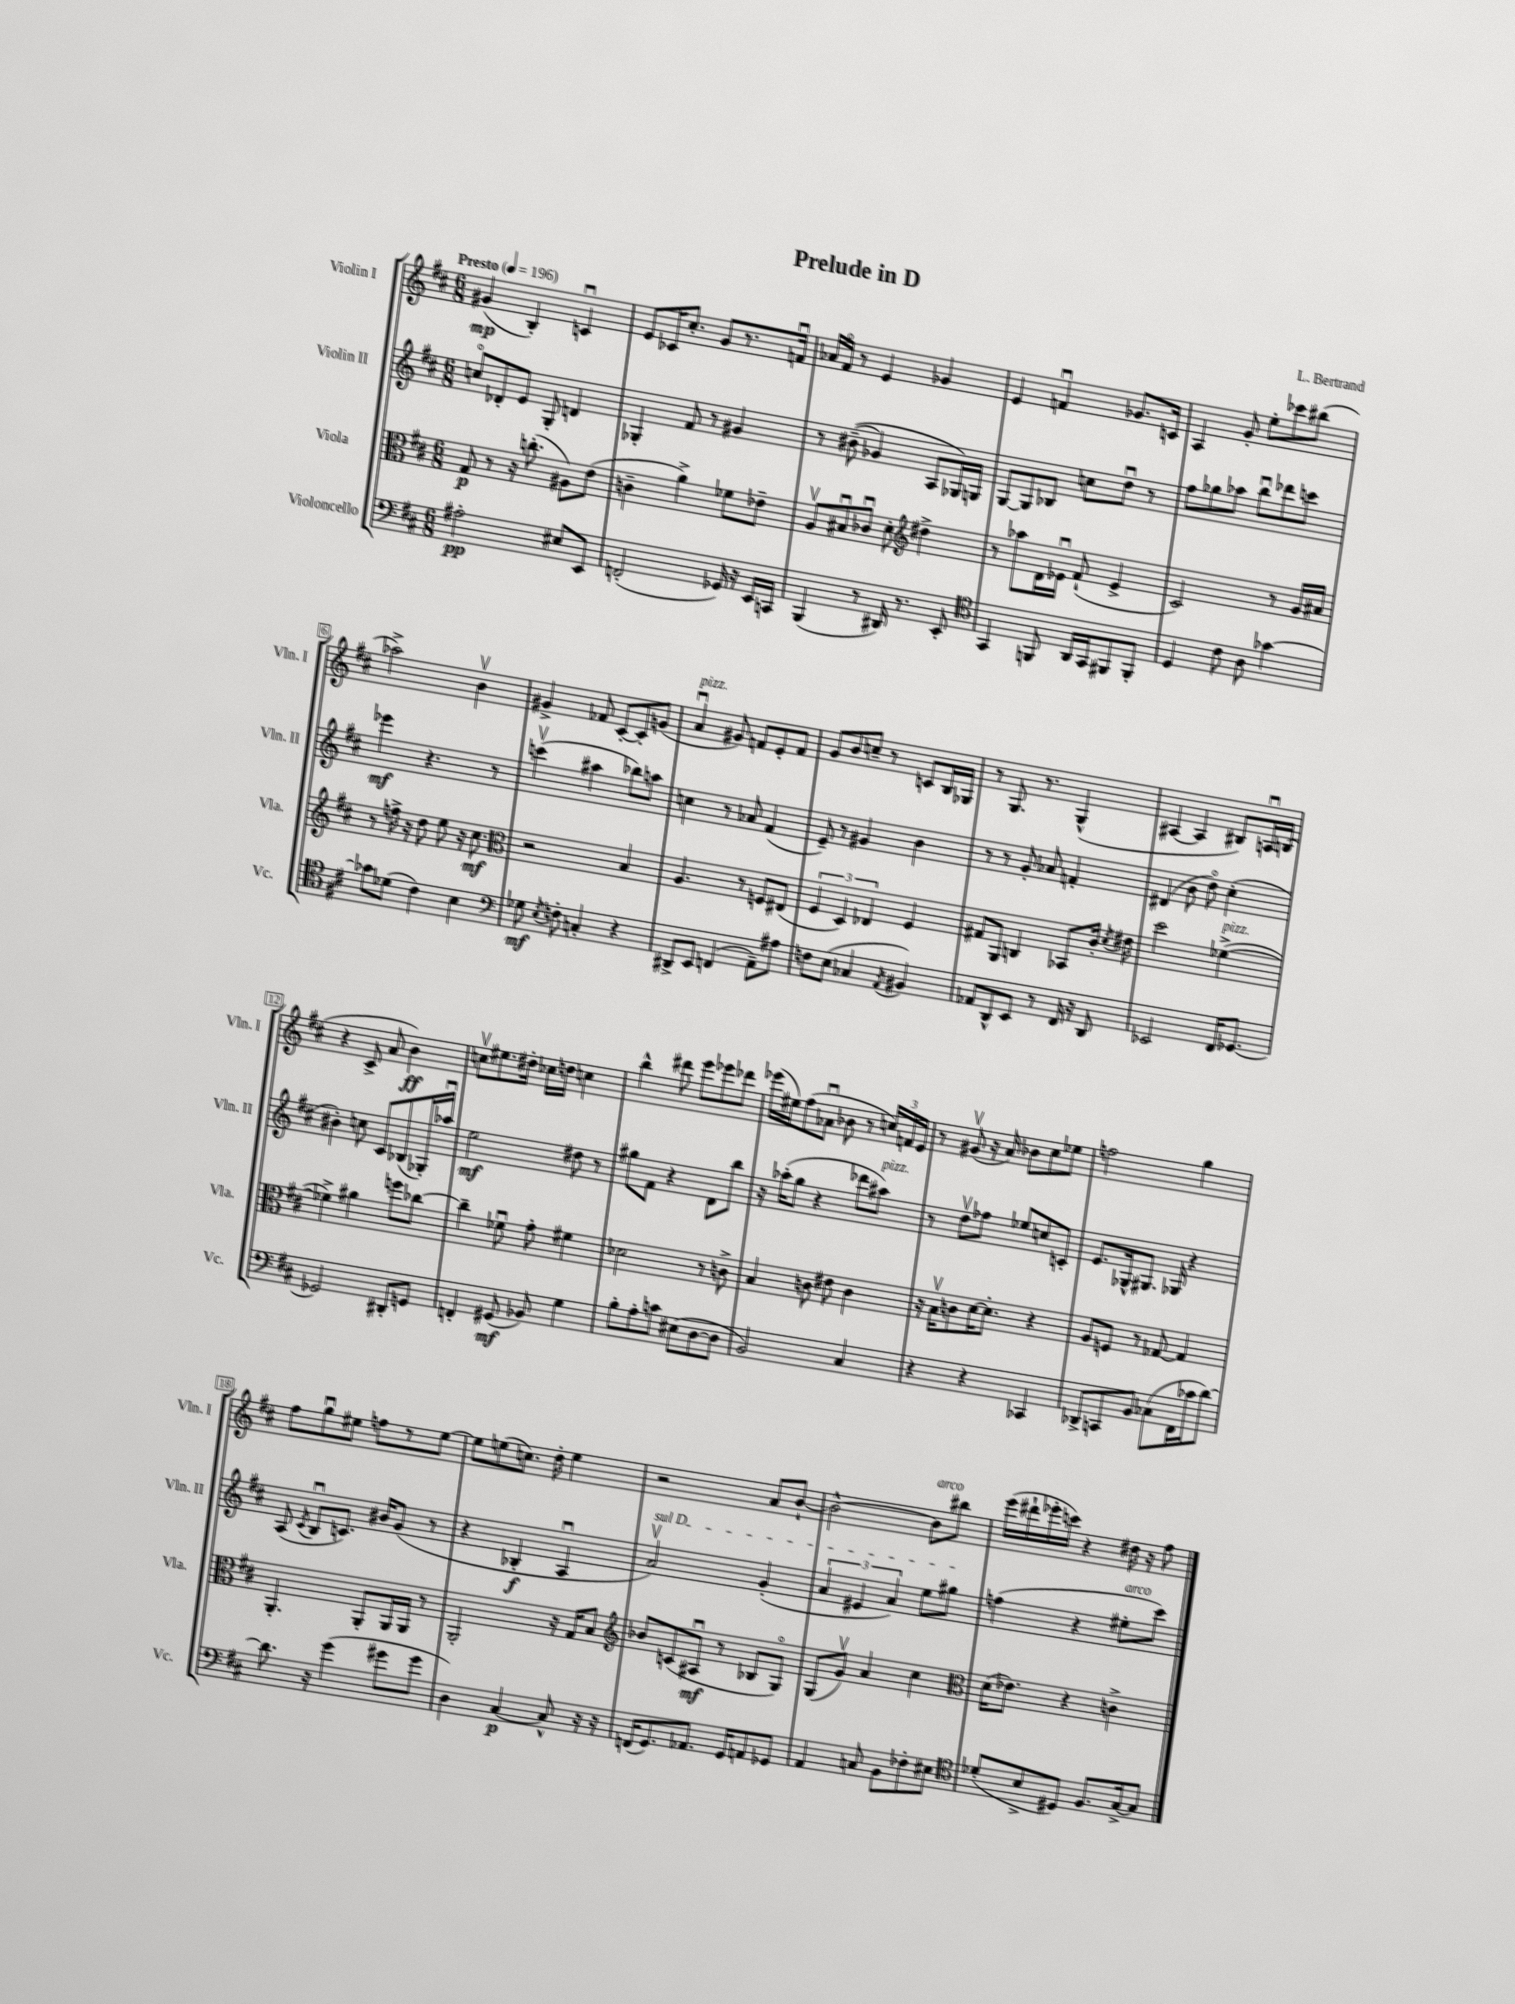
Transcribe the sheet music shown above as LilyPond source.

\header { title = "Prelude in D" composer = "L. Bertrand" }
<<
\new StaffGroup <<
\new Staff = "s0" \with { instrumentName = "Violin I" shortInstrumentName = "Vln. I" } {
    \clef treble \key d \major \numericTimeSignature \time 6/8 \tempo "Presto" 4 = 196
    \autoBeamOff gis'4\mp( b4-.) c'4\downbow |
    e'8[ ces'16 cis''8.]-. g'8[ r8. f'16]\downbow |
    aes'16[ fis'16]\flageolet r8 e'4 ges'4 |
    e'4 f'4\downbow ges'8.[ c'16] |
    a4 g'8-. e''8[-. ces'''8 bis''8]( |
    aes''2->) b'4\upbow |
    gis'4-> fes'8 cis'8[~-. cis'8-. g'8]( |
    a'4\downbow^\markup { \italic "pizz." } gis'8) f'8[ e'8-. f'8] |
    g'8[ b'8 c''8]-- r8 c'8[ b16 ges16] |
    r8 g8. r8. g4-^( |
    ais4~ ais4 bis8[) a16\downbow b16]( |
    r4 cis'8-> a'8 b'4\ff) |
    c''8[\upbow eis''8. dis''16]-. ces''16[ d''16] c''4 |
    b''4-^ dis'''8 e'''8[ ees'''8 des'''8] |
    ees'''16[( eis''16) fis''8( aes'8]\downbow bes'8 r8 \tuplet 3/2 { c''16[) f'16 e'16] } |
    r8 gis'8\upbow( r16 a'16) bes'8[ cis''8 ees''8] |
    f''2 g''4 |
    fis''8[ g''8\downbow eis''8] f''8[ r8 eis''8]~ |
    eis''8[ e''8( c''8.]) d''16-. e''4 |
    r2 a'8[ b'8]~-! |
    b'2~-^ b'8[^\markup { \italic "arco" } bis''8] |
    e'''16[( dis'''16-! ees'''16-. c'''16]) r4 dis''16 r16 fis''8 \bar "|." |
}
\new Staff = "s1" \with { instrumentName = "Violin II" shortInstrumentName = "Vln. II" } {
    \clef treble \key d \major \numericTimeSignature \time 6/8
    \autoBeamOff c''8[\flageolet des'8-. e'8] g8-. d'4 |
    ges4-. fis'8 r8 gis'4 |
    r8 bis'8--(\( ges'4) a8[ ges16\) g16] |
    g8[~ g8 bes8] c''8[ d''8]\downbow r8 |
    fis''8[ ges''8 aes''8] b''8[\downbow des'''8 c'''8] |
    ees'''4\mf r4. r8 |
    c'''4\upbow( ais''4 bes''8[) a''8] |
    c''4 r8 aes'8 fis'4( |
    e'8--) r8 gis'4 b'4 |
    r8 r8 g'8-. aes'8 f'4-. |
    dis'4( b'8 d''8\flageolet) cis''4-.( |
    bis'4-.) c''8 cis'8[ bes8( ges16-.) aes''16]\downbow |
    e''2\mf dis''8 r8 |
    gis''8[ fis'8] r4 d'8[ b''8] |
    r16 aes''16[-.( g''8] r4 des'''8[ ais''8]^\markup { \italic "pizz." }) |
    r8 d''8[\upbow fes''8] ees''8[ c''8 c'8]-. |
    e'8.[ ges16-^ gis8.] ges16 r4 |
    a8( \acciaccatura { cis'8 } b8[\downbow c'8.]) bis'16[ g'8]( r8 |
    r4 bes4-.\f a4\downbow |
    \once \override TextSpanner.bound-details.left.text = \markup { \italic "sul D" } a'2\upbow\startTextSpan) g'4-.( |
    \tuplet 3/2 { a'4 eis'4 a'4) } e''8[ gis''8]\stopTextSpan |
    f''4( r4 eis''8[-.^\markup { \italic "arco" } cis'''8]) \bar "|." |
}
\new Staff = "s2" \with { instrumentName = "Viola" shortInstrumentName = "Vla." } {
    \clef alto \key d \major \numericTimeSignature \time 6/8
    \autoBeamOff g8\p r8 r16 c''8.-.( ais8[) e'8]( |
    c'4-- a'4->) fes'8[ ees'8]-- |
    a8[\upbow bis8\downbow ces'8]\downbow d'8-. \clef treble dis''4-> |
    r8 aes''8[ d'16 ees'16]\downbow fis'8-!( ees'4-> |
    cis'2) r8 g'16[ ais'16] |
    r8 f''16-> r16 d''8 e''8 r16 cis''8.\mf |
    \clef alto r2 b4 |
    a4. r8 f8[ eis8]( |
    \tuplet 3/2 { fis4 d4) ees4 } fis4 |
    gis8[ a,8] c4 bes,8[ cis'16]-. \acciaccatura { d'8 } eis'16 |
    d''2 fes'4~->^\markup { \italic "pizz." }( |
    fes'4->) ais'4 f''8[ ces''8]~ |
    ces''4-- fes'8\downbow g'8-. fis'4 |
    des'2 r8 c'8-> |
    b4 c'8 eis'8 c'4 |
    r16 b16[\upbow c'8 d'16~ d'8.]-. r4 |
    a8[ f8] r8 ges8~ ges4 |
    a,4.-. a,8[-. a,16 a,16] r8 |
    a,2-. r16 g16[ b8] |
    \clef treble bes'8[ c'8( ais8]\downbow\mf r8 bes8[ g8]\flageolet) |
    g8[( g'8]\upbow) a'4 cis''4 |
    \clef alto d'16[( ees'8.]) r4 c'4-> \bar "|." |
}
\new Staff = "s3" \with { instrumentName = "Violoncello" shortInstrumentName = "Vc." } {
    \clef bass \key d \major \numericTimeSignature \time 6/8
    \autoBeamOff ais2-.\pp eis8[ e,8] |
    f,2-.( ges,16) r16 e,16[ c,16] |
    b,,4( r8 dis,16) r8. e,8-. |
    \clef tenor g,4 f,8 a,16[ g,16 fis,8 fis,8]-. |
    d4 cis'8 a8 ges'4~ |
    ges'8[ des'8]( cis'4) b4 |
    \clef bass ges8\mf \acciaccatura { e8 } f8-. c4-. r4 |
    dis,8[-> e,8] f,4( a,8[--) ais8] |
    f8[ e8]( ces4 \acciaccatura { a,8 } bis,4) |
    aes,8[ d,8-^ e,8] r8 fis,16 r16 d,8 |
    ees,2 fis,16[ ges,8.]~ |
    ges,2 dis,8[-. g,8] |
    f,4-. gis,8\mf( bes,8) g4 |
    b8[-. a8-. c'8] eis8[( d8~ d8] |
    b,2) cis4 |
    r4 r4 ces,4 |
    des,8[-> c,8 b,8] ces8[( fis,16 ces'16 d'8]~) |
    d'8. r16 g'4( gis'8[ gis'8] |
    d4) cis4~\p cis8-^ r16 r16 |
    f,16[( g,8.) aes,8.] g,16[ a,8 ges,8] |
    a,4 c8 b,8[ fes8-. eis8] |
    \clef tenor des'8[-.( b8-> dis8]) fis8.[ g16~-> g8] \bar "|." |
}
>>
>>
\layout { \context { \Score \override BarNumber.stencil = #(make-stencil-boxer 0.1 0.3 ly:text-interface::print) } }
